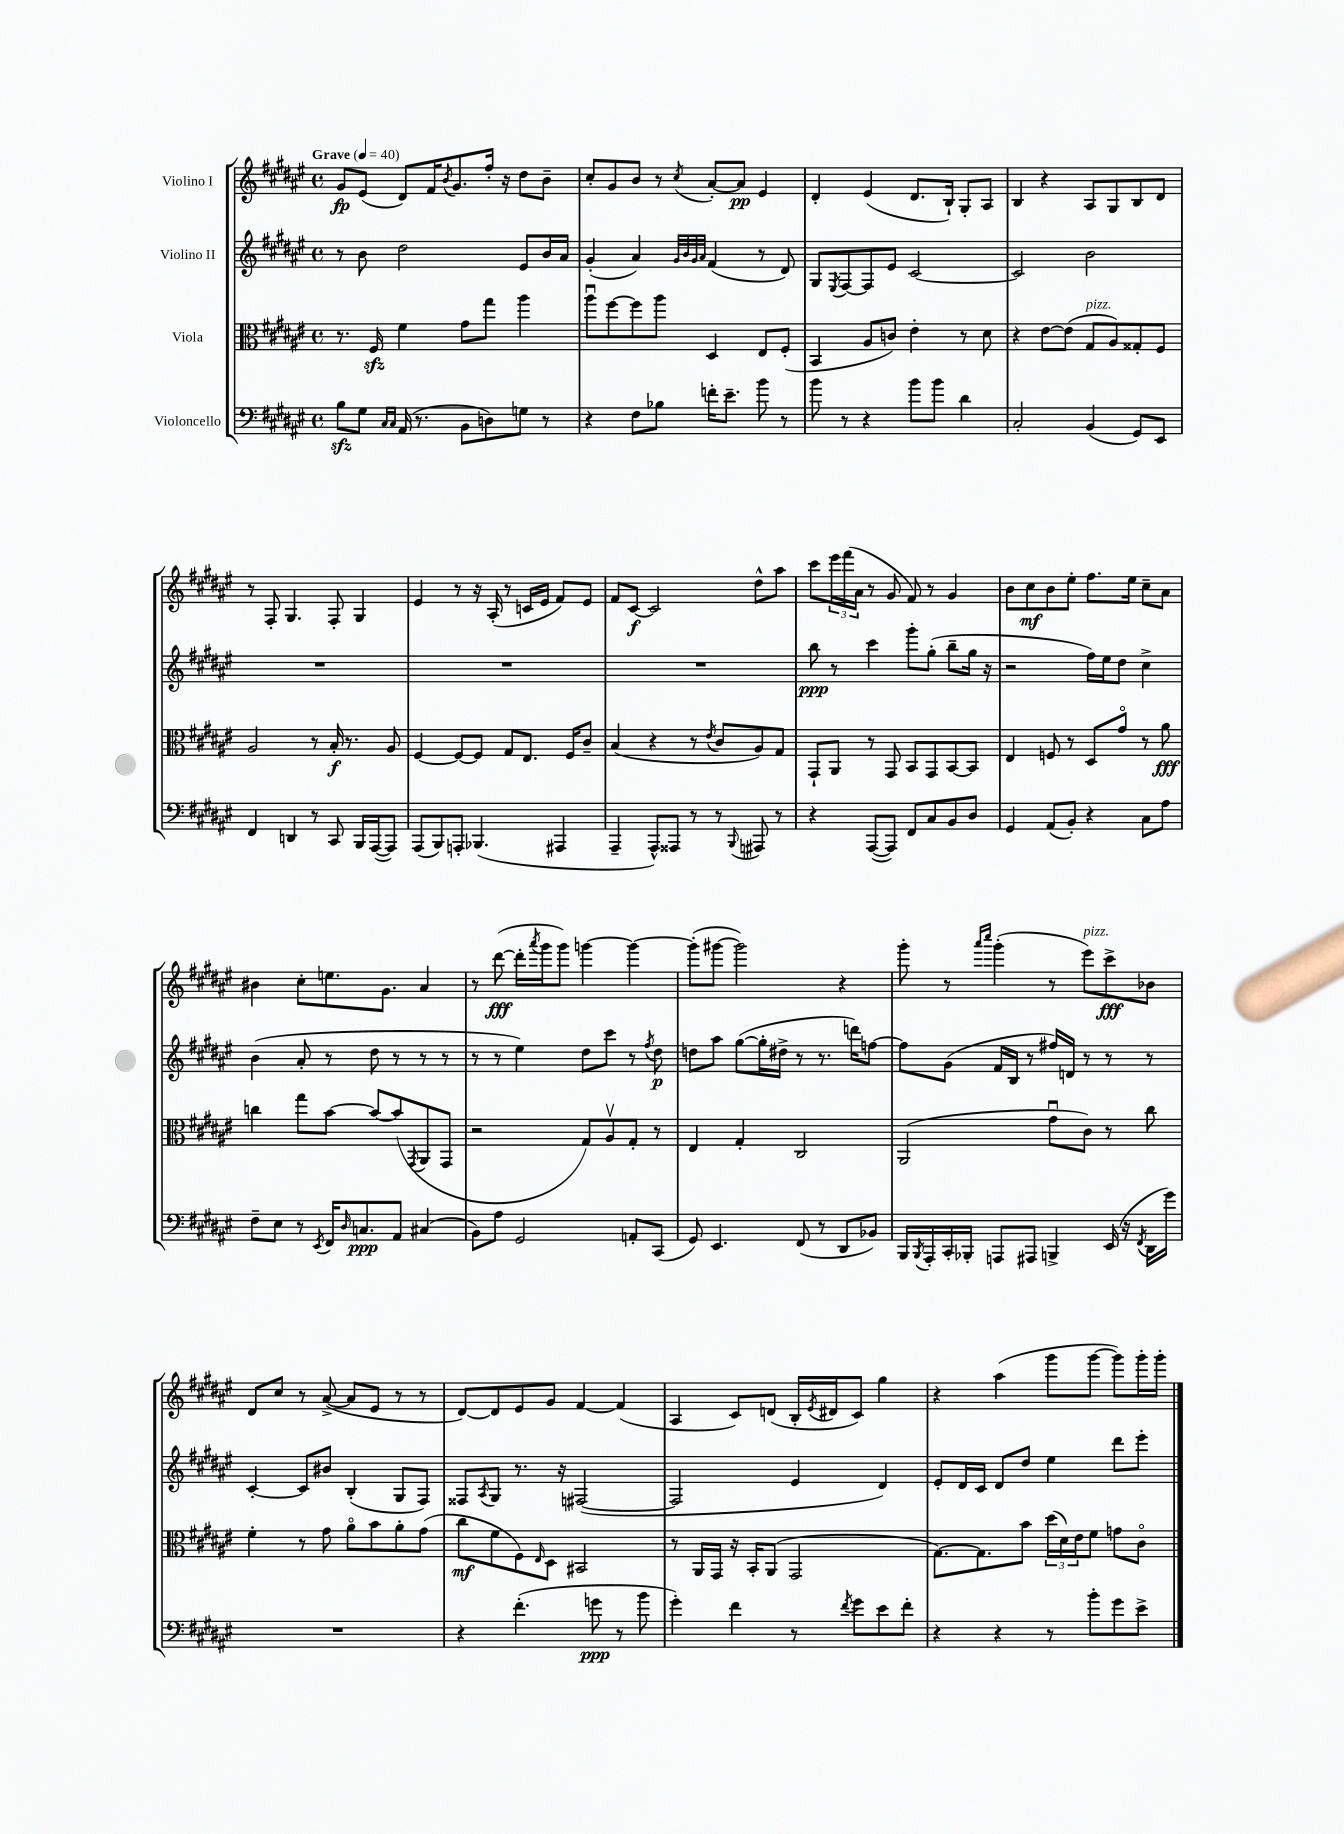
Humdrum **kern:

**kern	**kern	**kern	**kern
*staff4	*staff3	*staff2	*staff1
*clefF4	*clefC3	*clefG2	*clefG2
*k[f#c#g#d#a#e#]	*k[f#c#g#d#a#e#]	*k[f#c#g#d#a#e#]	*k[f#c#g#d#a#e#]
*M4/4	*M4/4	*M4/4	*M4/4
*met(c)	*met(c)	*met(c)	*met(c)
*MM40	*MM40	*MM40	*MM40
8B\L	8.r	8r	8g#/L
8G#\J	.	8b\	(8e#/J
.	16F#/	.	.
16qqC#/LL	.	.	.
16qqC#/JJ	.	.	.
(16AA#/	4f#\	2dd#\	8d#/L)
8.r	.	.	.
.	.	.	16f#/K
.	.	.	8qb/
.	.	.	8.g#/
8BB\L	8g#\L	.	.
8D\)	8gg#\J	.	16ff#'/Jk
.	.	.	16r
8G\J	4aa#\	8e#/L	8dd#\L
8r	.	16b/L	8b~\J
.	.	16a#/JJ	.
=	=	=	=
4r	8aa#u\L	(4g#'/	8cc#'/L
.	[8ff#\	.	8g#/
8F#\L	8ff#\]	4a#/)	8b/J
8B-\J	8aa#\J	.	8r
.	.	32qqg#/LLL	.
.	.	32qqb/	.
.	.	32qqg#/	.
.	.	32qqa#/JJJ	8qcc#/
16f'\LK	4D#/	(4f#/	[8a#'/L
8.e#~\J	.	.	.
.	.	.	8a#/]J
8b\	8E#/L	8r	4e#/
8r	(8F#'/J	8d#/)	.
=	=	=	=
8b\	4BB/	8G#/L	4d#'/
.	.	8qE#/	.
8r	.	[8F#/	.
4r	8A#/L	8F#/]	(4e#/
.	8c/J)	8e#/J	.
8b\L	4e#'\	[2c#/	8.d#/L
8b\J	.	.	.
.	.	.	16B`/Jk)
4d#\	8r	.	8G#'/L
.	8d#\	.	8A#/J
=	=	=	=
2C#'/	4r	2c#/]	4B/
.	[8e#\L	.	4r
.	(8e#\]J	.	.
(4BB/	8G#/L	2b\	8A#/L
.	8A#/)	.	8G#/
8GG#/L)	8G##'/	.	8B/
8EE#/J	8F#/J	.	8d#/J
=	=	=	=
4FF#/	2A#/	1r	8r
.	.	.	8F#'/
4DD/	.	.	4.G#/
8r	8r	.	.
8CC#/	16B'/	.	8F#'/
.	8.r	.	.
16BBB/LL	.	.	4G#/
([16AAA#/J	.	.	.
8AAA#/]J)	8A#/	.	.
=	=	=	=
(8AAA#/L	[4F#/	1r	4e#/
8BBB/)	.	.	.
8AAA'/J	8F#/_L	.	8r
(4.BBB-/	8F#/]J	.	16r
.	.	.	(16A#'/
.	8G#/L	.	8r
.	8.E#/J	.	16c/LL
.	.	.	16e#/JJ
4AAA#/	.	.	8f#/L)
.	16F#/LK	.	.
.	8c#~/J	.	8e#/J
=	=	=	=
4AAA#~/	(4B/	1r	8f#/L
.	.	.	[8c#/J
8AAA#^^/L)	4r	.	2c#/]
8AAA##/J	.	.	.
8r	8r	.	.
.	8qe#/	.	.
8r	8c#/L	.	.
8qqBBB/	.	.	.
8AAA#/	8A#/)	.	8dd#^^\L
8r	8G#/J	.	8aa#\J
=	=	=	=
4r	8GG#`/L	8bb\	8ccc#\L
.	8AA#/J	8r	24eee#\L
.	.	.	(24fff#\
.	.	.	24a#\JJ
([8AAA#/L	8r	4ccc#\	8r
8AAA#/]J)	8GG#/	.	8g#/
8FF#/L	8BB/L	8ggg#'\L	8f#/)
8C#/	8GG#/	(8gg#'\J	8r
8BB/	[8BB/	8bb~\L	4g#/
8D#/J	8BB/]J	16gg#\Jk	.
.	.	16r	.
=	=	=	=
4GG#/	4E#/	2r	8b\L
.	.	.	8cc#\
(8AA#/L	8F/	.	8b\
8BB'/J)	8r	.	8ee#'\J
4r	8D#/L	16ff#\LL)	8.ff#\L
.	.	16ee#\J	.
.	8g#o/J	8dd#\J	.
.	.	.	16ee#\Jk
8C#\L	8r	4cc#^\	8cc#~\L
8A#\J	8a#\	.	8a#\J
=	=	=	=
8F#~\L	4cc\	(4b\	4b#\
8E#\J	.	.	.
8r	8gg#\L	8a#'/	8cc#'\L
8qEE#/	.	.	.
16FF#/LK	[8b\J	8r	8.ee\
16qqD#/	.	.	.
8.C/	.	.	.
.	8b/_L	8dd#\	.
.	.	.	8.g#\J
8AA#/J	(8b/]	8r	.
.	8qGG#/	.	.
(4C#/	8AA#/	8r	4a#/
.	8GG#/J	8r	.
=	=	=	=
8BB\L)	2r	8r	8r
8A#\J	.	8r	([8ddd#\
2GG#/	.	4ee#\)	16ddd#'\]LL
.	.	.	8qaaa#/
.	.	.	16ggg#\J
.	.	.	8ggg#\J)
.	8G#/L)	8dd#\L	[4ggg\
.	8A#v/	8ccc#\J	.
8AA'/L	8G#'/J	8r	4ggg\_
.	.	8qff#/	.
(8CC#/J	8r	8dd#\	.
=	=	=	=
8GG#/)	4E#/	8dd\L	(8ggg'\]L
4.EE#/	.	8aa#\J	[8ggg#\J
.	4G#'/	([8gg#\L	2ggg#\])
.	.	16gg#'\]L	.
.	.	16dd#^\JJ	.
(8FF#/	2C#/	8r	.
8r	.	8.r	.
8DD#/L	.	.	4r
.	.	16ddd\LK)	.
8BB-/J)	.	[8ff\J	.
=	=	=	=
16BBB/LL	(2AA#/	8ff\]L	8ggg#'\
8qBBB/	.	.	.
16AAA#'/	.	.	.
16CC#'/	.	(8g#\J	8r
16BBB-'/JJ	.	.	.
.	.	.	16qqaaa#/LL
.	.	.	16qqcccc#/JJ
8AAA/L	.	16f#/LL	(4ggg#'\
.	.	16B/JJ	.
8AAA#/J	.	8r	.
4BBB^/	8g#u\L	16ff#/LL)	8r
.	.	16d/JJ	.
.	8c#\J)	8r	8eee#\L)
(16EE#/	8r	8r	8ccc#^\
16r	.	.	.
8qFF#/	.	.	.
16DD#\LL	8cc#\	8r	8b-\J
16g#\JJ)	.	.	.
=	=	=	=
1r	4f#'\	[4c#'/	8d#/L
.	.	.	8cc#/J
.	8r	8c#/]L	8r
.	8g#\	8b#/J	([8a#^/
.	8a#o\L	(4B'/	8a#/]L
.	8b\	.	8e#/J
.	8a#'\	8G#/L	8r
.	(8g#\J	8F#/J)	8r
=	=	=	=
4r	8cc#\L	8F##/L	[8d#/L)
.	.	8qA#/	.
.	8f#\	8G#/J	8d#/]
(4.f#'\	8F#\)	8.r	8e#/
.	16qqE#/	.	.
.	8D#\J	.	8g#/J
.	.	16r	.
.	2BB#/	([2F#/	[4f#/
8g\	.	.	.
8r	.	.	(4f#/]
8b\	.	.	.
=	=	=	=
4g#'\)	8r	2F#/]	4A#/
.	16AA#/LL	.	.
.	16GG#/JJ	.	.
4f#\	16r	.	8c#/L)
.	16BB'/LK	.	.
.	(8AA#/J	.	(8d/J
8r	2GG#/	4e#/	16B'/LL
.	.	.	8qe#/
.	.	.	16d#/J
8qf#/	.	.	.
8g#\L	.	.	8c#/J)
8e#\	.	4d#/)	4gg#\
8f#'\J	.	.	.
=	=	=	=
4r	[8.G#\L)	8e#'/L	4r
.	.	16d#/L	.
.	8.G#\]	16c#/JJ	.
4r	.	8d#/L	(4aa#\
.	8b\J	8dd#/J	.
8r	(24dd#\LL	4ee#\	8ggg#\L
.	24d#\)	.	.
.	24e#\J	.	.
8b'\L	8f#\J	.	[8ggg#\J
8g#\	8g\L	8ddd#\L	8ggg#\]L)
8e#^\J	8c#o\J	8eee#'\J	16ggg#'\L
.	.	.	16ggg#'\JJ
==	==	==	==
*-	*-	*-	*-
